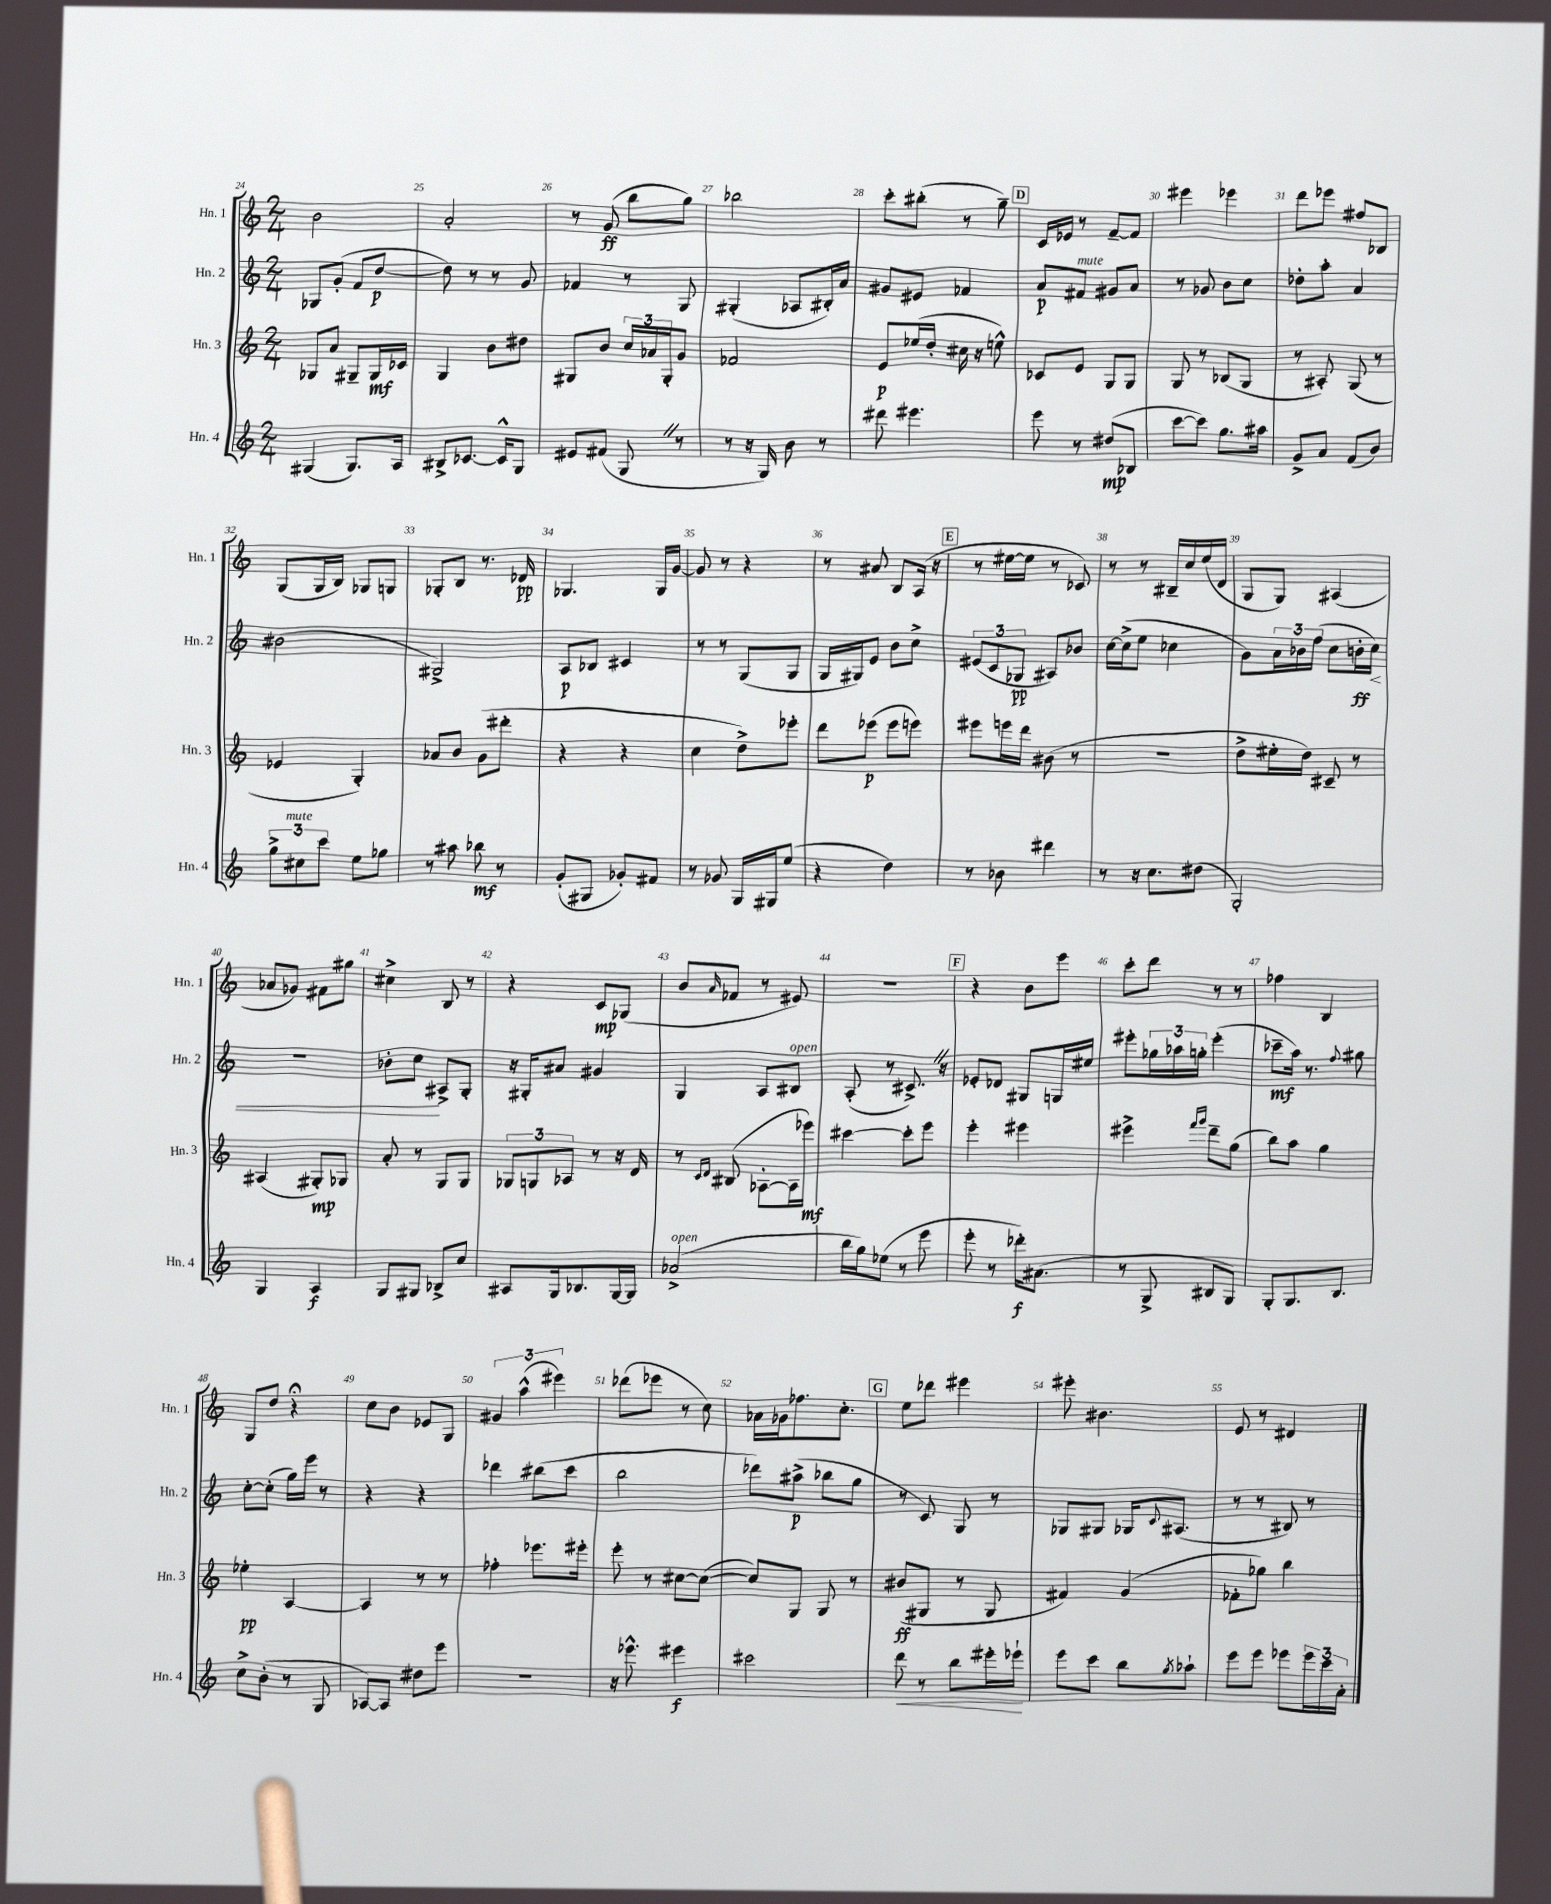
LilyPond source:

<<
\new StaffGroup <<
\new Staff = "s0" \with { instrumentName = "Hn. 1" shortInstrumentName = "Hn. 1" } {
    \clef treble \key c \major \numericTimeSignature \time 2/4
    b'2 |
    a'2-. |
    r8 g'8\ff( b''8 g''8) |
    bes''2 |
    c'''8-. bis''8-.( r8 g''8--) |
    \mark \markup { \box "D" } c'16 ees'16 r8 f'8~-- f'8 |
    eis'''4 ees'''4 |
    d'''8 ees'''8 fis''8 bes8 |
    g8( g16 b16) ges8 g8 |
    ges8-. b8 r8. des'16\pp |
    ges4. ges16 g'16~ |
    g'8 r8 r4 |
    r8 ais'8 b8 a16( r16 |
    \mark \markup { \box "E" } r8 eis''16~ eis''16 r8 ces'8) |
    r8 r8 bis16-- c''16 e''16( d'16 |
    g8 g8) ais4( |
    aes'8 ges'8) fis'8 gis''8 |
    cis''4-> b8 r8 |
    r4 c'8\mp ges8( |
    b'8 \grace { a'16 } fes'8 r8 eis'8) |
    r2 |
    \mark \markup { \box "F" } r4 b'8 e'''8 |
    c'''8-. d'''8 r8 r8 |
    fes''4 b4 |
    g8 d''8 r4\fermata |
    c''8 b'8 ees'8 g8 |
    \tuplet 3/2 { gis'4 a''4-^( eis'''4) } |
    des'''8( ees'''8 r8 c''8) |
    aes'16 ges'16 fes''8. c''8.-. |
    \mark \markup { \box "G" } e''8 des'''8 eis'''4 |
    eis'''8-. bis'4. |
    e'8 r8 dis'4 \bar "|." |
}
\new Staff = "s1" \with { instrumentName = "Hn. 2" shortInstrumentName = "Hn. 2" } {
    \clef treble \key c \major \numericTimeSignature \time 2/4
    ges8 g'8-.( f'8 d''8~\p |
    d''8) r8 r8 g'8 |
    fes'4 r8 g8 |
    gis4-.( aes8 bis16-.) a'16 |
    gis'8 eis'8 fes'4 |
    \mark \markup { \box "D" } a'8\p fis'8^\markup { \italic "mute" } gis'8 a'8 |
    r8 ges'8 b'8 c''8 |
    des''8-. a''8-. a'4 |
    bis'2( |
    gis2->) |
    a8\p bes8 cis'4 |
    r8 r8 g8( g8 |
    g16 gis16) e'8 b'8 c''8-> |
    \mark \markup { \box "E" } \tuplet 3/2 { eis'8( c'8 ges8\pp } ais8) bes'8 |
    c''16~ c''16->( e''8 ces''4 |
    g'8) \tuplet 3/2 { a'16 bes'16 f''16( } c''8 b'16-.\ff c''16\<) |
    R2 |
    bes'8-. c''8\! ais8-> g8-. |
    r16 gis16-. ais'8 gis'4 |
    g4 a8 bis8^\markup { \italic "open" } |
    a8-.( r8 cis'8.->) \once \override BreathingSign.text = \markup { \musicglyph "scripts.caesura.straight" } \breathe r16 |
    \mark \markup { \box "F" } ees'8-. des'8 gis8 g16 eis''16 |
    eis'''8-. \tuplet 3/2 { ges''16 aes''16 g''16-. } eis'''4-.( |
    ces'''8--\mf a''16) r8. \appoggiatura { f''8 } gis''8 |
    c''8~-. c''8-.( g''16) e'''16 r8 |
    r4 r4 |
    des'''4 bis''8( c'''8 |
    b''2 |
    des'''8) ais''8->\p( bes''8 g''8 |
    \mark \markup { \box "G" } r8 c'8) g8 r8 |
    ges8 gis8 ges16 \appoggiatura { c'8 } ais8.( |
    r8 r8 bis8) r8 \bar "|." |
}
\new Staff = "s2" \with { instrumentName = "Hn. 3" shortInstrumentName = "Hn. 3" } {
    \clef treble \key c \major \numericTimeSignature \time 2/4
    ges8 a'8 gis8-- gis16\mf ces'16 |
    g4 b'8 dis''8 |
    gis8 b'8 \tuplet 3/2 { c''16 aes'16 gis16-. } g'8 |
    fes'2 |
    e'8\p ees''16( d''16-. cis''16 r16 e''8-^) |
    \mark \markup { \box "D" } ces'8 e'8 g8 g8 |
    g8 r8 bes8( g8 |
    r8 ais8-.) g8( r8 |
    ees'4 g4-.) |
    aes'8 b'8 g'8( dis'''8-. |
    r4 r4 |
    c''4 d''8->) ees'''8-. |
    d'''8 ees'''8\p( ees'''8 e'''8) |
    \mark \markup { \box "E" } eis'''8 e'''16 d'''16 bis'8( r8 |
    r2 |
    d''8-> eis''16-. d''16) cis'8-- r8 |
    ais4( gis8-.\mp) ges8 |
    a'8-. r8 g8 g8 |
    \tuplet 3/2 { ges8 g8 aes8 } r8 r16 d'16 |
    r8 \grace { c'16 d'16 } bis8( aes8~-. aes16 ees'''16\mf) |
    cis'''4~ cis'''8-. e'''8 |
    \mark \markup { \box "F" } e'''4-. eis'''4 |
    eis'''4-> \grace { f'''16 g'''16 } d'''8-- g''8( |
    b''8) a''8 g''4 |
    ees''4-.\pp a4~ |
    a4 r8 r8 |
    fes''4-. ees'''8. eis'''16-. |
    e'''8-. r8 cis''8~ cis''8~( |
    cis''8) g8 g8 r8 |
    \mark \markup { \box "G" } bis'8\ff( gis8 r8 gis8 |
    fis'4) g'4( |
    fes'8-. ges''8) b''4 \bar "|." |
}
\new Staff = "s3" \with { instrumentName = "Hn. 4" shortInstrumentName = "Hn. 4" } {
    \clef treble \key c \major \numericTimeSignature \time 2/4
    gis4( gis8.) a16 |
    bis8-> ces'8.~ ces'16-^ g8 |
    eis'8 fis'8( g8 \once \override BreathingSign.text = \markup { \musicglyph "scripts.caesura.straight" } \breathe r8 |
    r8 r16 g16) b'8 r8 |
    dis'''8 eis'''4. |
    \mark \markup { \box "D" } e'''8 r8 dis''8\mp( bes8 |
    c'''8~ c'''8) g''8. ais''16 |
    g'8-> a'8 f'8( b'8) |
    \tuplet 3/2 { g''8-> cis''8^\markup { \italic "mute" } c'''8 } e''8 ges''8 |
    r8 ais''8 bes''8\mf r8 |
    g'8-.( gis8 ges'8-.) fis'8 |
    r8 ges'8 g16 gis16 e''8( |
    r4 d''4) |
    \mark \markup { \box "E" } r8 bes'8 dis'''4 |
    r8 r16 c''8. dis''8( |
    g2-.) |
    g4 a4\f |
    g8 gis8 bes8-> c''8 |
    ais8 g16 bes8. g16~ g16 |
    aes'2->^\markup { \italic "open" }( |
    b''16 g''16) ees''8( r8 e'''8 |
    \mark \markup { \box "F" } e'''8-. r8 des'''16-.\f) ais'8.( |
    r8 g8-> bis8 g8) |
    g8-. g8. b8. |
    c''8-> b'8-.( r8 g8 |
    aes8~) aes8 dis''8 e'''8 |
    R2 |
    r16 ees'''8.-^ eis'''4\f |
    cis'''2 |
    \mark \markup { \box "G" } d'''8\< r8 b''8 eis'''16-. ees'''16-!\! |
    e'''8 c'''8 b''8 \acciaccatura { g''8 } aes''8-! |
    e'''8 e'''8 ees'''8 \tuplet 3/2 { ees'''16 c'''16 a'16-. } \bar "|." |
}
>>
>>
\layout { \context { \Score currentBarNumber = #24 \override BarNumber.break-visibility = ##(#f #t #t) barNumberVisibility = #all-bar-numbers-visible } }
